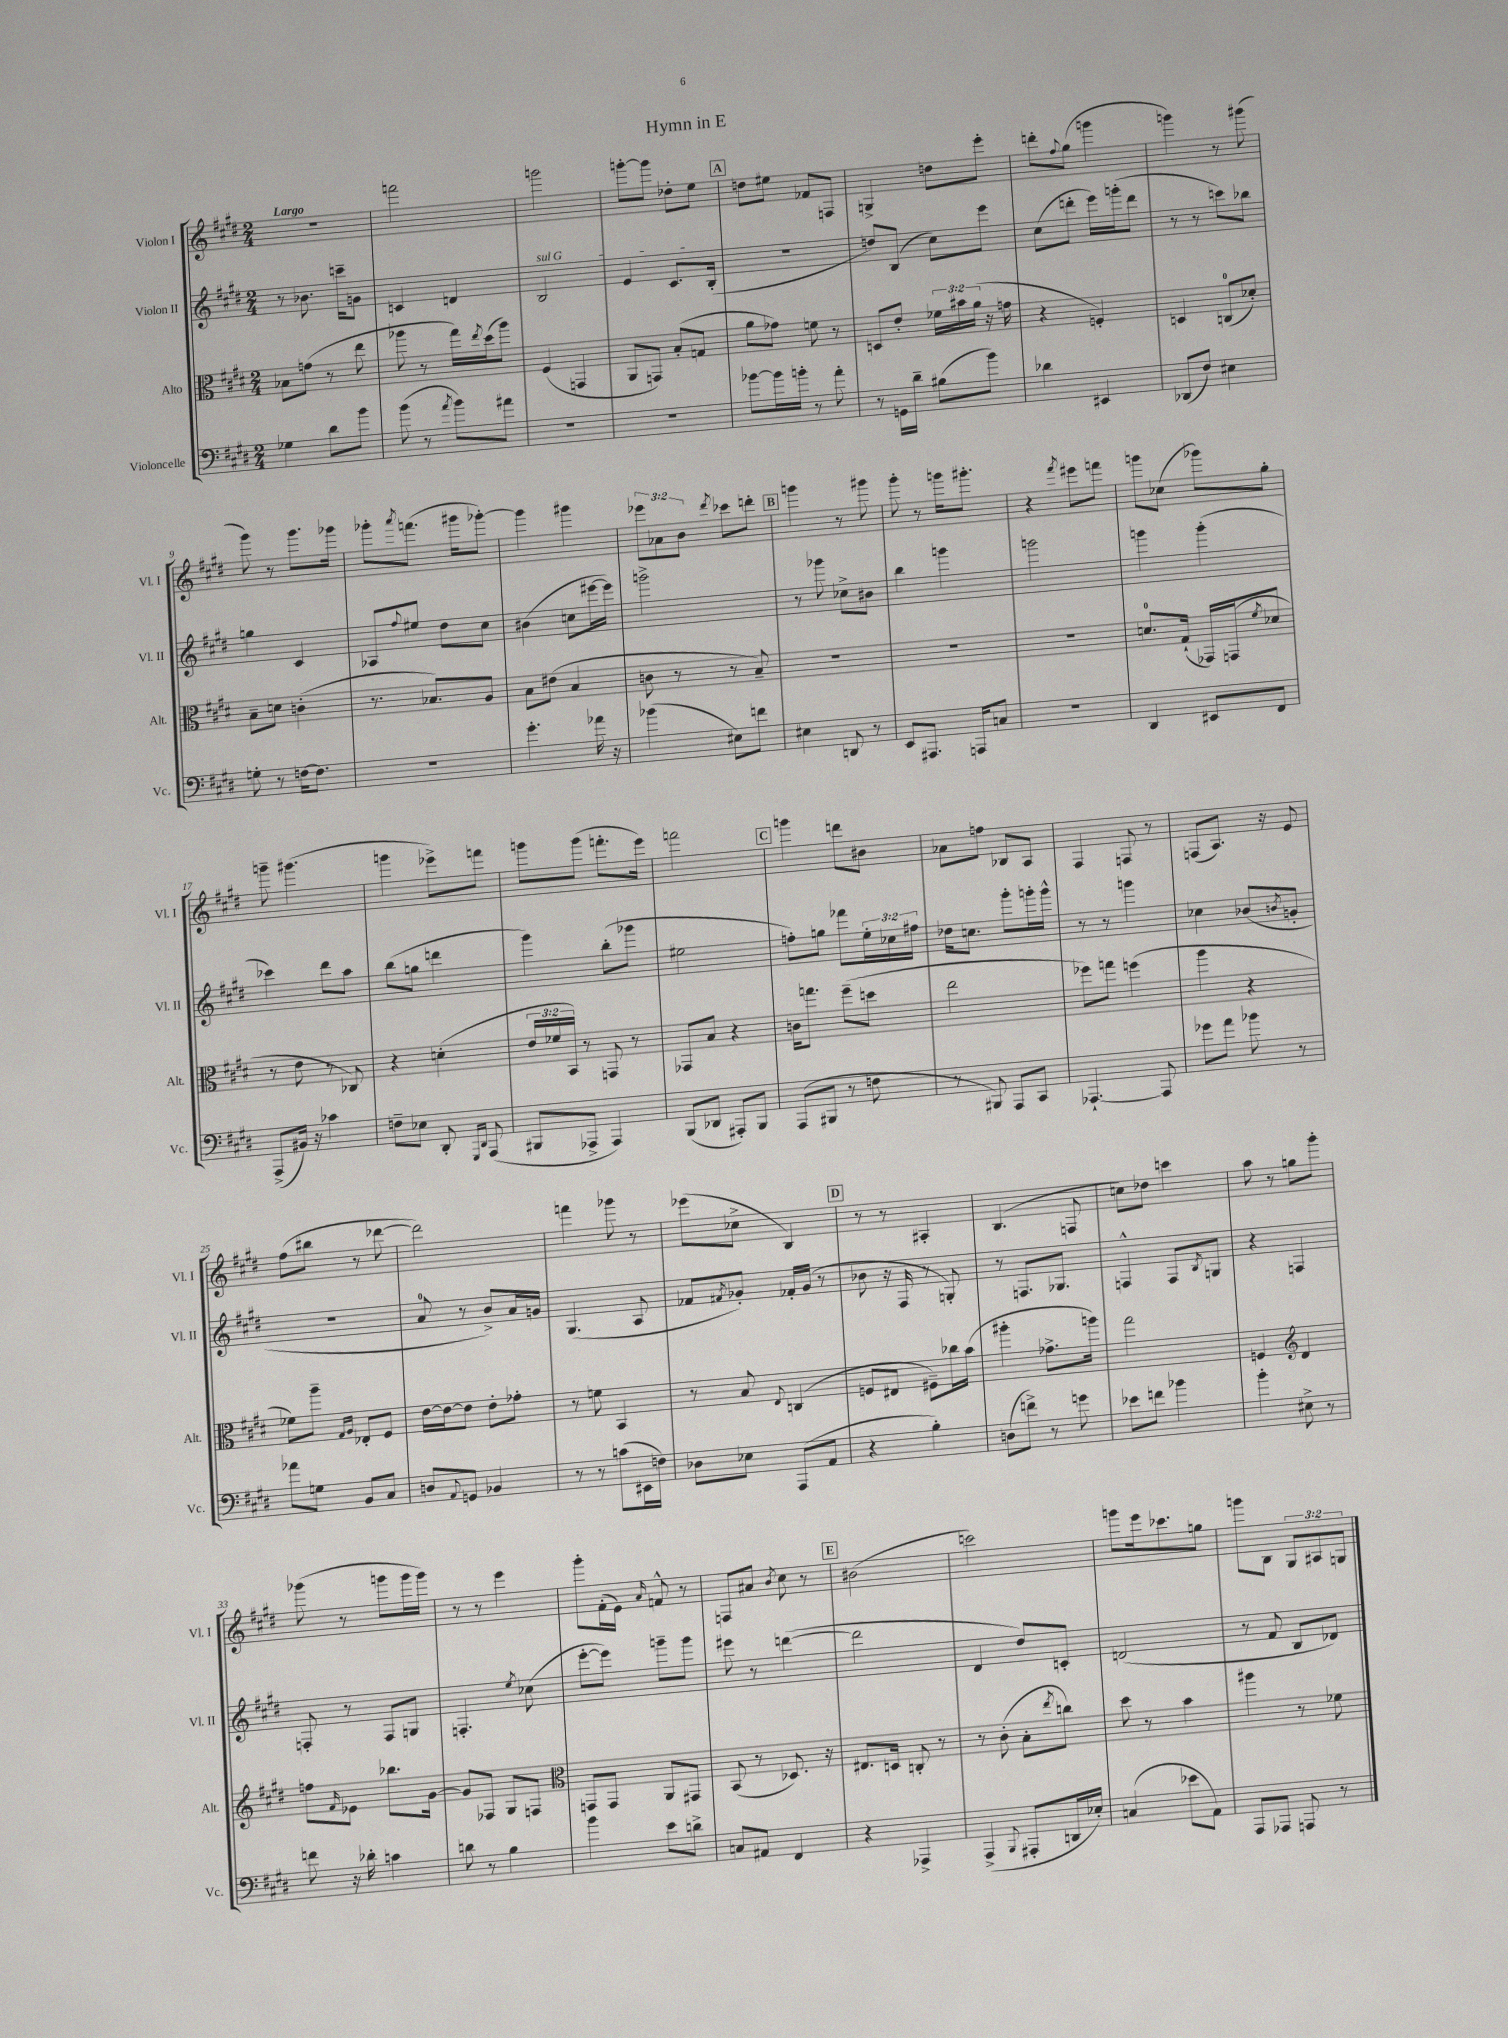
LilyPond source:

\header { title = "Hymn in E" }
<<
\new StaffGroup <<
\new Staff = "s0" \with { instrumentName = "Violon I" shortInstrumentName = "Vl. I" } {
    \clef treble \key e \major \numericTimeSignature \time 2/4 \override Staff.TupletNumber.text = #tuplet-number::calc-fraction-text \tempo "Largo"
    R2 |
    f'''2 |
    g'''2 |
    g'''8~-. g'''8 des''8-. e''8 |
    \mark \markup { \box "A" } d''8 eis''8 fes'8 f8 |
    g4-> d''8 e'''8-. |
    d'''8-. \appoggiatura { fis''8 } gis''8( g'''4 |
    g'''4) r8 gis'''8( |
    gis'''8) r8 gis'''8. ges'''16 |
    ges'''8-. \acciaccatura { a'''8 } f'''8.( gis'''16 ges'''8~-.) |
    ges'''4 gis'''4 |
    \tuplet 3/2 { ees'''8 aes'8 b'8 } \acciaccatura { dis'''8 } ces'''8 d'''8-. |
    \mark \markup { \box "B" } g'''4 r8 gis'''8 |
    gis'''8-. r8 g'''16 gis'''8.-. |
    r4 \acciaccatura { fis'''8 } eis'''8 f'''8 |
    g'''8 ces''8( ges'''8) gis''8-. |
    g'''8-- gis'''4.( |
    g'''4 ees'''8->) f'''8 |
    g'''8 g'''8( f'''8.-. e'''16) |
    f'''2 |
    \mark \markup { \box "C" } g'''4 d'''8 bis'8 |
    aes'8 f''8 bes8 a8 |
    fis4 f8 r8 |
    f8( a8.) r16 e'8 |
    fis''8( bis''8 r8 des'''8~ |
    des'''2) |
    f'''4 ges'''8 r8 |
    ees'''8( ces''8-> b4) |
    \mark \markup { \box "D" } r8 r8 ais4-. |
    b4.( f8 |
    c''8) des''8 c'''4 |
    a''8 r8 g''8 gis'''8-. |
    ges'''8( r8 g'''8 g'''16 g'''16) |
    r8 r8 e'''4 |
    gis'''8-. fis'16-.( e'16) \grace { a'16 } f'8-^ r8 |
    f8 ais'8 \acciaccatura { b'8 } cis''8 r8 |
    \mark \markup { \box "E" } bis'2( |
    c'''2) |
    g'''8 e'''16 ces'''8. g''8 |
    g'''8 b8 \tuplet 3/2 { gis8 ais8 g8 } \bar "|." |
}
\new Staff = "s1" \with { instrumentName = "Violon II" shortInstrumentName = "Vl. II" } {
    \clef treble \key e \major \numericTimeSignature \time 2/4 \override Staff.TupletNumber.text = #tuplet-number::calc-fraction-text
    r8 bes'8. c'''16-- g'8 |
    c'4 d'4 |
    \once \override TextSpanner.bound-details.left.text = \markup { \italic "sul G" } b2\startTextSpan |
    e'4 cis'8. b16-.\stopTextSpan( |
    \mark \markup { \box "A" } r2 |
    d''8) b8( cis''8) e'''8 |
    cis''8( d'''8-. e'''16) g'''16-.( d'''8 |
    r8 r8 c'''8) bes''8 |
    g''4 cis'4 |
    aes8 \appoggiatura { fis''8 } eis''8 dis''8 cis''8 |
    bis'4( c''8 eis'''16~ eis'''16) |
    g'''2-> |
    \mark \markup { \box "B" } r8 ges'''8 ces''8-> bis'8 |
    b''4 g'''4 |
    g'''2 |
    g'''4 g'''4-.( |
    ces'''4) dis'''8 a''8 |
    b''8( g''8 d'''4 |
    gis'''4) b''8-.( ges'''8 |
    eis''2 |
    \mark \markup { \box "C" } f''8-.) g''8 fes'''8 \tuplet 3/2 { e''16-. ces''16 fis''16 } |
    des''16 c''8. gis'''8-. g'''16-. g'''16-^ |
    r8 r8 g'''4 |
    ces''4 bes'8( \acciaccatura { b'8 } g'8-. |
    R2 |
    a'8-0 r8 b'8->) a'16 g'16 |
    gis4.( a8 |
    fes'8 \acciaccatura { fis'8 } ges'8-.) fes'16-. ges'16( r8 |
    \mark \markup { \box "D" } bes'8 r16 fis16 r8 g8-.) |
    r8 f8. ges8. |
    f4-^ f8 \acciaccatura { b8 } g8 |
    r4 f4 |
    f8-. r8 f8 g8 |
    f4.-. \acciaccatura { e''8 } ces''8( |
    e'''8~-. e'''8) g'''8-- g'''8 |
    eis'''8 r8 d'''4~( |
    \mark \markup { \box "E" } d'''2 |
    dis'4 dis''8) c'8-. |
    d'2( |
    r8 fis'8 b8 des'8) \bar "|." |
}
\new Staff = "s2" \with { instrumentName = "Alto" shortInstrumentName = "Alt." } {
    \clef alto \key e \major \numericTimeSignature \time 2/4 \override Staff.TupletNumber.text = #tuplet-number::calc-fraction-text
    bes8 g'8( r8 e''8 |
    aes''8 r8 gis''16) \acciaccatura { e''8 } dis''16( aes''8) |
    fis4( g,4 |
    a,8 g,8) b8-.( g8 |
    \mark \markup { \box "A" } a'8 ges'8) f'8 r8 |
    d8 e'8-. \tuplet 3/2 { fes'16 bis'16 a'16( } r16 g'16 |
    r4 f4-.) |
    d4 c8-0( des'8-.) |
    b8-- d'8 c'4-.( |
    r8. bes8.) a8 |
    b8 eis'8( b4 |
    c'8 r8 r8 b8--) |
    \mark \markup { \box "B" } R2 |
    R2 |
    R2 |
    d'8.-0 gis16-!( ges,16) g,16( \acciaccatura { fis'8 } des'8 |
    r8 e'8 r8 ces8) |
    r4 d'4-.( |
    \tuplet 3/2 { e'16 fes'16 b,16) } r8 g,8 r8 |
    ges,8 b8 r4 |
    \mark \markup { \box "C" } c'16 g''8. fis''8--( d''8 |
    e''2 |
    fes''8) g''8 f''4( |
    a''4 r4 |
    fes'8) a''8-- \grace { gis16 a16 } ees8-. fis8 |
    e'16~ e'16~ e'8 e'8-. ges'8-. |
    r8 f'8 b,4 |
    r8 b8 \appoggiatura { e8 } c4( |
    \mark \markup { \box "D" } f8 eis8 fis8--) ces''16 b'16( |
    ais''4-. ges'8.-> a''16) |
    gis''2 |
    f4 \clef treble dis'4 |
    f''8 \grace { fis'16 } ees'8 bes''8. gis'16~ |
    gis'8 fes8 gis8 f8 |
    \clef alto g,8 g,8 a,8 gis,8 |
    b,8( r8 des8.) r16 |
    \mark \markup { \box "E" } eis8. d16 c8-. r8 |
    r8 cis'8-.( b8-. \acciaccatura { e''8 } c''8) |
    dis''8 r8 b'4 |
    ais''4 r8 fes'8 \bar "|." |
}
\new Staff = "s3" \with { instrumentName = "Violoncelle" shortInstrumentName = "Vc." } {
    \clef bass \key e \major \numericTimeSignature \time 2/4
    ges4 dis'8 b'8 |
    b'8( r8 \acciaccatura { a'8 } b'8) ais'8 |
    r2 |
    R2 |
    \mark \markup { \box "A" } bes'8~ bes'16 b'16-. r8 a'8-. |
    r8 g,16 dis'16-- bis8( b'8) |
    des'4 eis,4 |
    des,8( fis8) eis4 |
    g8-. r8 f16~ f8. |
    r2 |
    gis'4.-. aes'16 r16 |
    bes'4( eis8) f'8 |
    \mark \markup { \box "B" } eis4 d,8 r8 |
    e,8 ais,,8. a,,16 c8 |
    R2 |
    dis,4 eis,8 fis,8 |
    a,,8->( bis,16) r16 ces'4 |
    f8-- ees8 dis,8-. \grace { gis,,16 dis,16 } a,,8( |
    bis,,8 aes,,8-> aes,,4) |
    b,,8( des,8 ais,,8-.) b,,8 |
    \mark \markup { \box "C" } a,,8( bis,,8 r8 f8 |
    r8 bis,,8) a,,8 cis,8 |
    aes,,4.~-! aes,,8 |
    ges'8 a'8 bes'8 r8 |
    aes'8 g8 b,8 cis8 |
    d8 \appoggiatura { a,8 } g,8 bes,4 |
    r8 r8 c'8( eis,16 f16) |
    des8 ees8 a,,8( a,8 |
    \mark \markup { \box "D" } r4 b4-.) |
    d8( f'8->) r8 g'8 |
    ees'8 f'8 bes'4 |
    b'4-. eis8-> r8 |
    f'8 r16 des'16-. c'4 |
    d'8 r8 b4 |
    b'4 e'8 d'8-> |
    c8 ais,8 fis,4 |
    \mark \markup { \box "E" } r4 aes,,4-> |
    a,,4->( \appoggiatura { b,,8 } ais,,8-. d,16 ees16-.) |
    c4( ees'8 a,8) |
    a,,8 aes,,8 a,,8 r8 \bar "|." |
}
>>
>>
